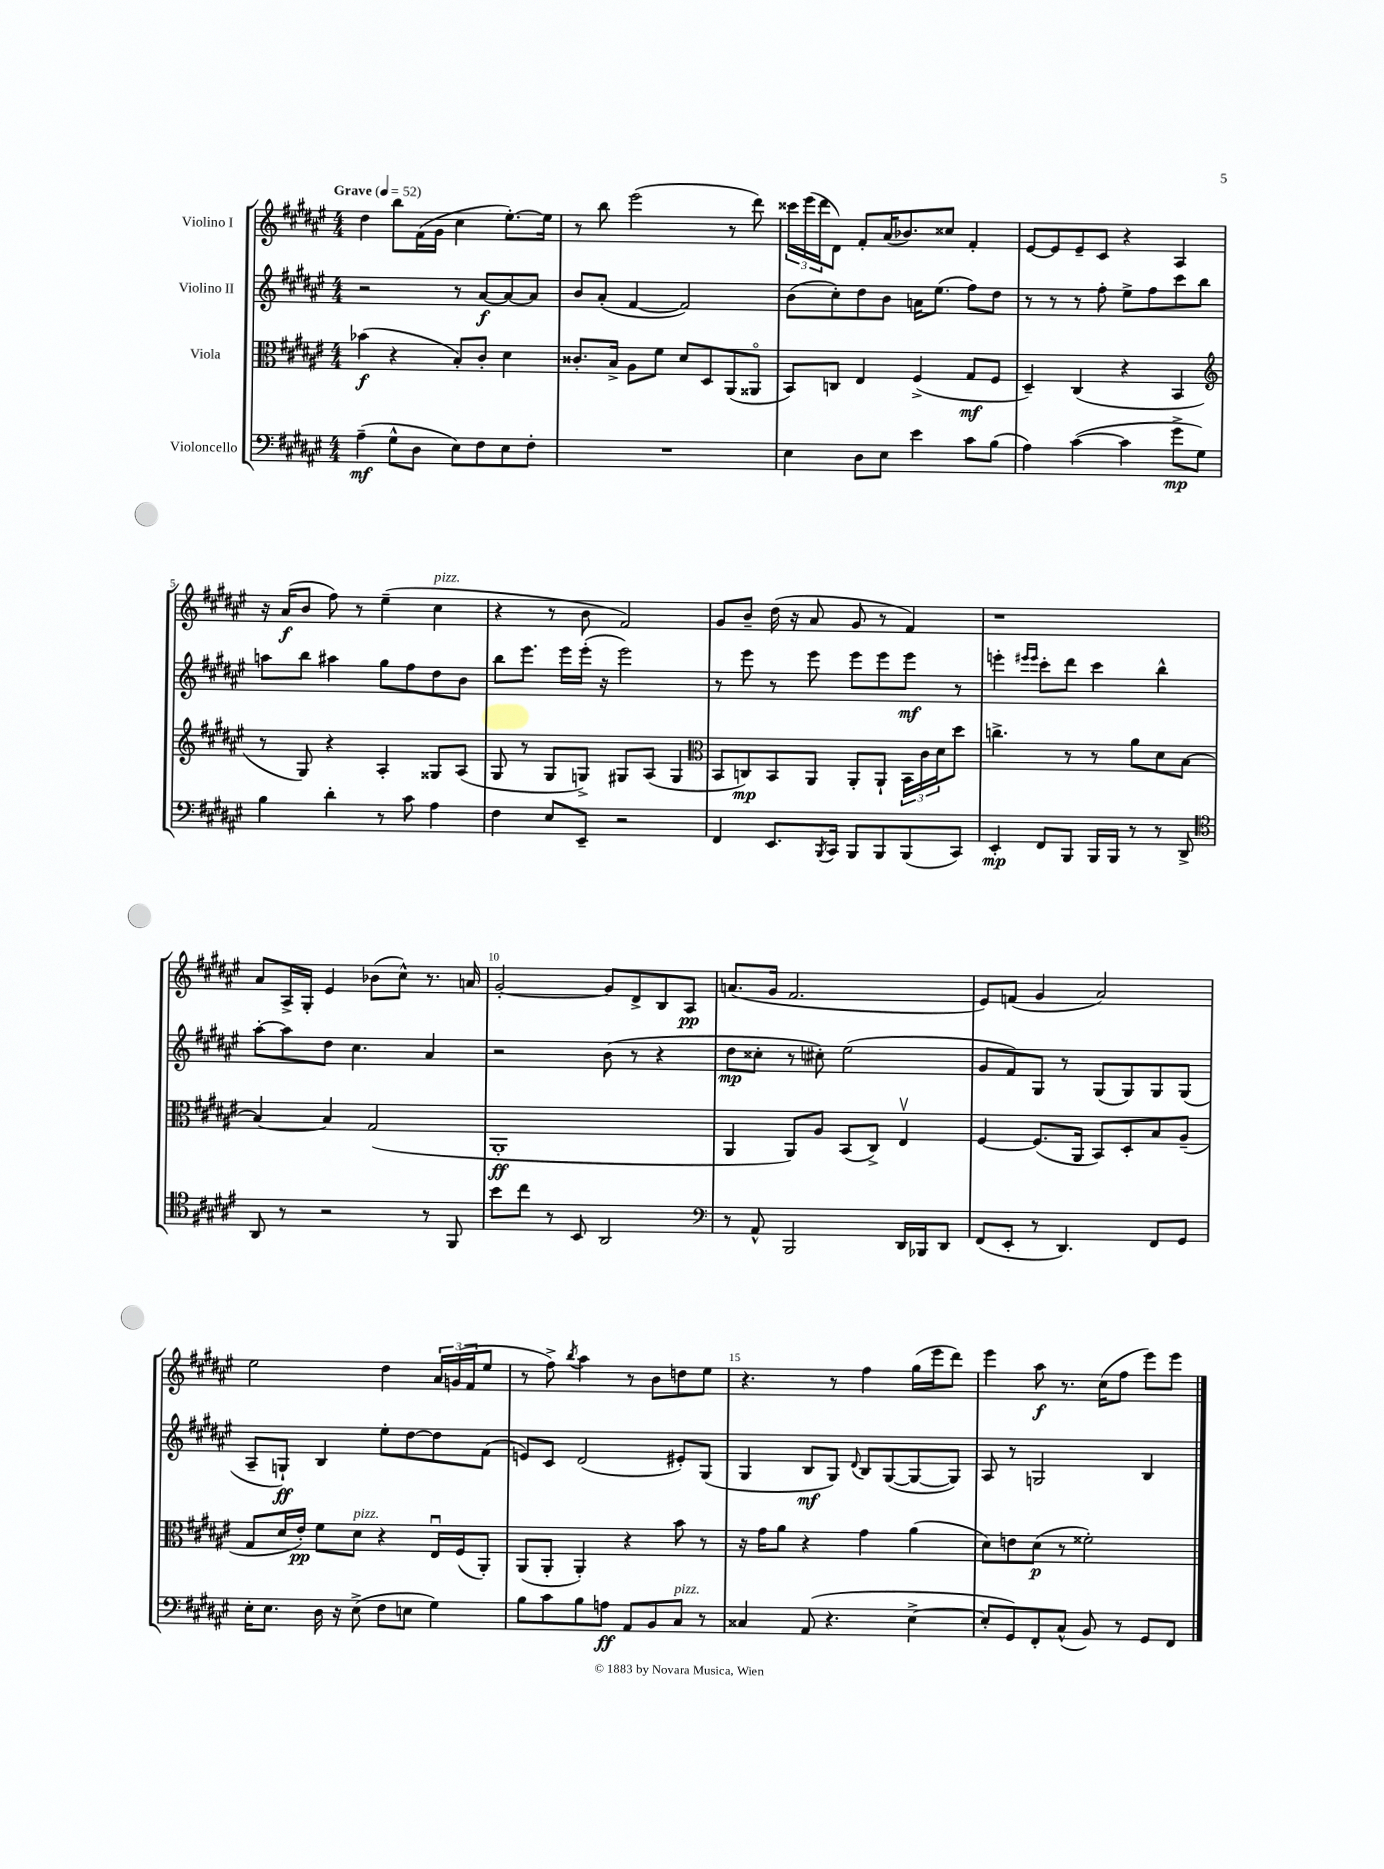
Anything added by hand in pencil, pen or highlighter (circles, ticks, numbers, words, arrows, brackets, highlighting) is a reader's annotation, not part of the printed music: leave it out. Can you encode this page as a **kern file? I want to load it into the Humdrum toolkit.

**kern	**kern	**kern	**kern
*staff4	*staff3	*staff2	*staff1
*clefF4	*clefC3	*clefG2	*clefG2
*k[f#c#g#d#a#e#]	*k[f#c#g#d#a#e#]	*k[f#c#g#d#a#e#]	*k[f#c#g#d#a#e#]
*M4/4	*M4/4	*M4/4	*M4/4
*MM52	*MM52	*MM52	*MM52
(4A#~	(4b-	2r	4dd#
8G#^^	4r	.	8bb
8D#	.	.	(16f#
.	.	.	16g#
8E#)	8B')	8r	4cc#
8F#	8c#'	[8a#	.
8E#	4d#	8a#_	[8.ee#')
8F#'	.	8a#]	.
.	.	.	16ee#]
=	=	=	=
1r	8.c##'	8b	8r
.	.	(8a#'	8bb
.	16B^	.	.
.	8A#	[4f#	(2eee#
.	8f#	.	.
.	8d#	2f#])	.
.	8D#	.	.
.	(8AA#	.	8r
.	8AA##o	.	8ddd#)
=	=	=	=
4E#	8BB)	(8b	24ccc##
.	.	.	(24eee#
.	.	.	24ddd#
.	8C	8cc#')	8d#)
8D#	4E#	8dd#	8f#'
8E#	.	8b	(16a#
.	.	.	8.b-)
4e#	(4F#^	16a	.
.	.	(8.ee#	.
.	.	.	8cc##
8c#	8G#	8ff#)	4f#'
(8B	8F#	8dd#	.
=	=	=	=
4A#)	4D#~)	8r	[8e#
.	.	8r	8e#]
([4c#	(4C#	8r	8e#~
.	.	8ff#'	8c#
4c#]	4r	8ee#^	4r
.	.	8ff#	.
8g#^	4BB	8ccc#	4A#
8G#)	.	8bb	.
=	=	=	=
*	*clefG2	*	*
4B	8r	8aa	16r
.	.	.	(16a#
.	8G#)	8bb	8b
4d#'	4r	4aa#	8ff#)
.	.	.	8r
8r	4A#'	8gg#	(4ee#~
8c#	.	8ff#	.
4A#	8G##	8dd#	4cc#
.	(8A#	8b	.
=	=	=	=
4F#	8G#	8bb	4r
.	8r	8.eee#	.
8E#	8G#	.	8r
.	.	16eee#	.
8EE#~	8G^)	(16eee#'	8b
.	.	16r	.
2r	8G#	2eee#)	2f#)
.	(8A#	.	.
.	4G#	.	.
=	=	=	=
*	*clefC3	*	*
4FF#	8BB	8r	8g#
.	8C)	8eee#	8b~
8.EE#	8BB	8r	(16dd#
.	.	.	16r
.	8AA#	8eee#	8a#
8qBBB	.	.	.
16CC#	.	.	.
8BBB	8AA#'	8eee#	8g#
8BBB	8AA#`	8eee#	8r
(8BBB	24BB	8eee#	4f#)
.	24c#	.	.
.	24d#	.	.
8CC#)	8dd#	8r	.
=	=	=	=
4EE#'	4.cc^	4eee'	1r
.	.	16qqeee#	.
.	.	16qqeee#	.
8FF#	.	8ccc#'	.
8BBB	8r	8ddd#	.
16BBB	8r	4ccc#	.
16BBB	.	.	.
8r	8a#	.	.
8r	8d#	4bb^^	.
8DD#^	[8B	.	.
=	=	=	=
*clefC4	*	*	*
8AA#	4B_	[8aa#'	8a#
8r	.	8aa#]	16A#^
.	.	.	16G#'
2r	4B]	8dd#	4e#
.	.	4.cc#	.
.	(2G#	.	(8b-
.	.	.	8cc#^^)
8r	.	4a#	8.r
8FF#	.	.	.
.	.	.	16a
=	=	=	=
8b	1AA#'	2r	[2g#'
8cc#	.	.	.
8r	.	.	.
8BB	.	.	.
2AA#	.	(8b	8g#]
.	.	8r	8d#^
.	.	4r	8B
.	.	.	8A#
=	=	=	=
*clefF4	*	*	*
8r	4AA#	8dd#	(8.a
8AA#^^	.	8cc##'	.
.	.	.	16g#
2BBB	8AA#)	8r	2.f#
.	8A#	8cc#')	.
.	(8BB	(2ee#	.
.	8C#^)	.	.
16DD#	4E#v	.	.
16BBB-	.	.	.
8DD#	.	.	.
=	=	=	=
(8FF#	[4F#	8g#	8e#)
8EE#'	.	8f#)	(8f
8r	(8.F#]	8G#	4g#
4.DD#)	.	8r	.
.	16AA#	.	.
.	8BB)	(8G#	2a#)
.	8D#'	8G#)	.
8FF#	8B	8G#	.
8GG#	(8A#~	(8G#	.
=	=	=	=
16E#'	8G#	8A#~	2ee#
8.E#	.	.	.
.	16d#	8G`)	.
.	16e#')	.	.
16D#	8f#	4B	.
16r	.	.	.
(8E#^	8d#	.	.
8F#	4r	8ee#'	4dd#
8E	.	[8dd#	.
4G#)	16E#u	8dd#]	24a#
.	.	.	(24g
.	(16F#	.	.
.	.	.	24f#
.	8AA#')	(8f#	8ee#
=	=	=	=
8B	(8AA#	8e)	8r
8c#	8AA#'	8c#	8ff#^)
.	.	.	8qbb
8B	4AA#')	(2d#	4aa#
8A	.	.	.
8AA#	4r	.	8r
8BB	.	.	8b
8C#	8b	8e#')	8dd
8r	8r	(8G#	8ee#
=	=	=	=
4C##	16r	4G#	4.r
.	16g#	.	.
.	8a#	.	.
(8AA#	4r	8B	.
4.r	.	8G#)	8r
.	.	8qqd#	.
.	4g#	8B	4ff#
.	.	([8G#	.
[4E#^	(4a#	8G#_	(16gg#
.	.	.	16eee#
.	.	8G#])	8ddd#)
=	=	=	=
8E#']	8d#)	8A#	4eee#
8GG#)	8e	8r	.
8FF#'	(8d#	2G	8aa#
(8C#^^	8r	.	8.r
8BB)	2f##')	.	.
.	.	.	(16cc#
8r	.	.	8ff#
8GG#	.	4B	8eee#)
8FF#	.	.	8eee#
==	==	==	==
*-	*-	*-	*-
